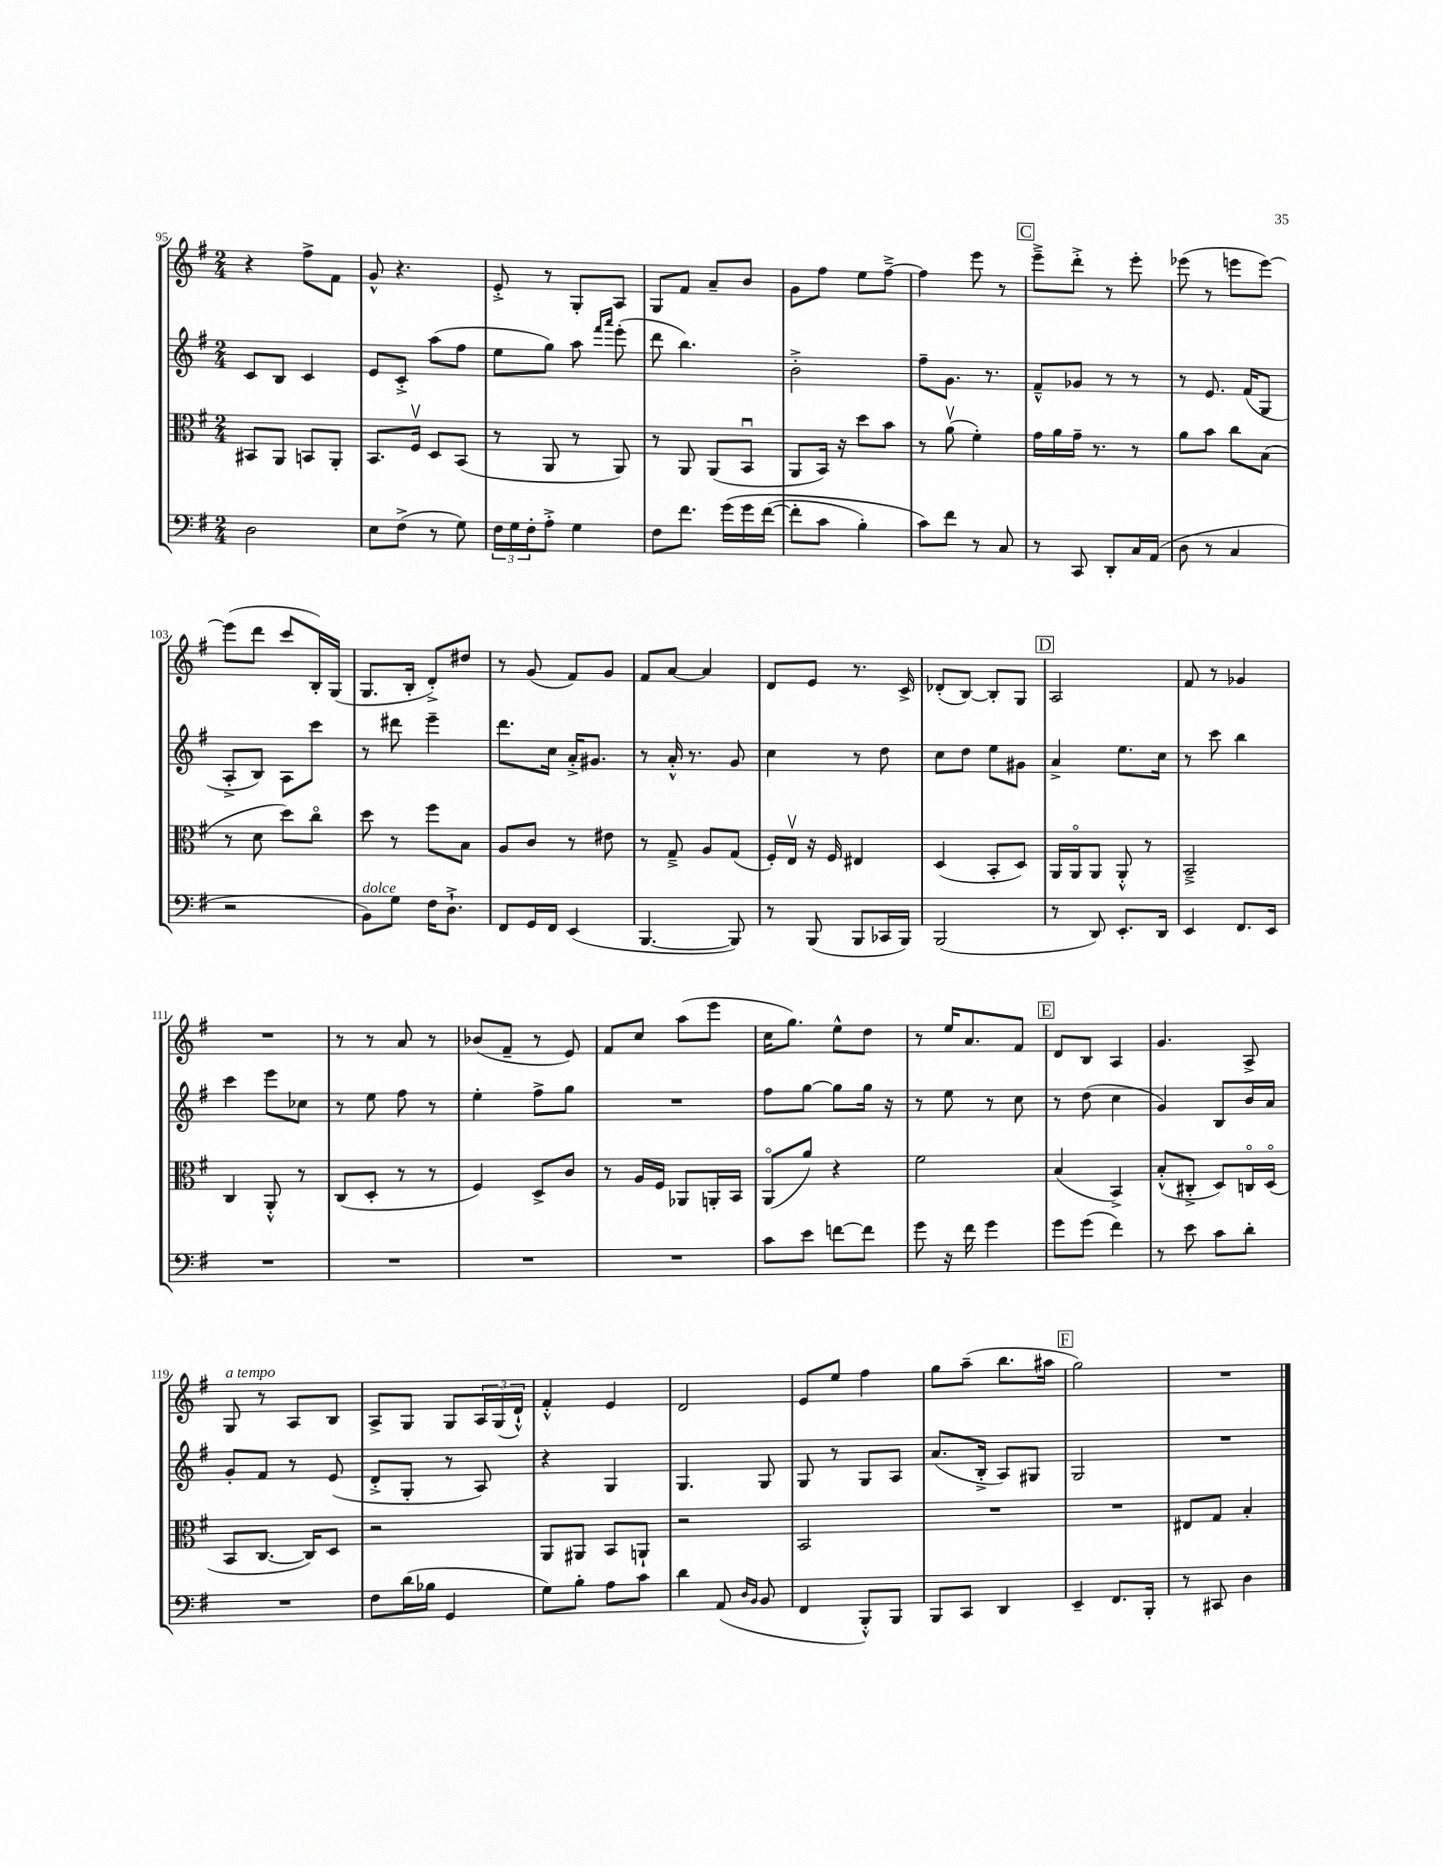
<<
\new StaffGroup <<
\new Staff = "s0" {
    \clef treble \key g \major \numericTimeSignature \time 2/4
    r4 fis''8-> fis'8 |
    g'8-^ r4. |
    e'8-.-> r8 g8-. a8 |
    g8 fis'8 a'8-- b'8 |
    g'8 fis''8 e''8 fis''8~---> |
    fis''4 e'''8 r8 |
    \mark \markup { \box "C" } e'''8---> d'''8-.-> r8 e'''8-. |
    ees'''8( r8 e'''8 e'''8~) |
    e'''8( d'''8 c'''8 b16-.) g16( |
    g8. b16-. d'8-.->) dis''8 |
    r8 g'8( fis'8) g'8 |
    fis'8 a'8~ a'4 |
    d'8 e'8 r8. c'16-> |
    des'8-.( b8~) b8-. g8 |
    \mark \markup { \box "D" } a2 |
    fis'8 r8 ges'4 |
    R2 |
    r8 r8 a'8 r8 |
    bes'8( fis'8-- r8 e'8) |
    fis'8 c''8 a''8( e'''8 |
    c''16 g''8.) e''8-^ d''8 |
    r8 e''16 a'8. fis'8 |
    \mark \markup { \box "E" } d'8 b8 a4 |
    g'4. a8-> |
    g8^\markup { \italic "a tempo" } r8 a8 b8 |
    a8-> g8 g8 \tuplet 3/2 { a16 g16( d'16-!-^) } |
    fis'4-.-^ e'4 |
    d'2 |
    e'8 e''8 fis''4 |
    g''8 a''8--( b''8. ais''16 |
    \mark \markup { \box "F" } g''2) |
    R2 \bar "|." |
}
\new Staff = "s1" {
    \clef treble \key g \major \numericTimeSignature \time 2/4
    c'8 b8 c'4 |
    e'8 c'8-.-> a''8( fis''8 |
    e''8 g''8) a''8 \grace { fis'''16 a'''16 } e'''8-.( |
    d'''8 b''4.) |
    b'2-.-> |
    fis''8-- g'8. r8. |
    \mark \markup { \box "C" } fis'8---^ ges'8 r8 r8 |
    r8 e'8. fis'16( g8 |
    a8-.-> b8) a8 c'''8 |
    r8 dis'''8 e'''4-- |
    d'''8. c''16 a'16-.-> gis'8. |
    r8 a'16-.-^ r8. g'8 |
    c''4 r8 d''8 |
    c''8 d''8 e''8 gis'8 |
    \mark \markup { \box "D" } a'4-> e''8. c''16 |
    r8 c'''8 b''4 |
    c'''4 e'''8 ces''8 |
    r8 e''8 fis''8 r8 |
    e''4-. fis''8-> g''8 |
    R2 |
    fis''8 g''8~ g''8 g''16 r16 |
    r8 e''8 r8 c''8 |
    \mark \markup { \box "E" } r8 d''8( c''4 |
    g'4) b8 b'16 a'16 |
    g'8-. fis'8 r8 e'8( |
    d'8-.-> g8-. r8 a8) |
    r4 g4 |
    g4. g8 |
    g8 r8 g8 a8 |
    a'8.( b16-.-> a8) gis8 |
    \mark \markup { \box "F" } g2 |
    R2 \bar "|." |
}
\new Staff = "s2" {
    \clef alto \key g \major \numericTimeSignature \time 2/4
    bis,8 a,8 b,8 a,8-. |
    b,8. fis16\upbow d8 b,8( |
    r8 a,8 r8 a,8) |
    r8 a,8 a,8( b,8\downbow |
    a,8 b,16) r16 d''8 b'8 |
    r8 a'8\upbow( fis'4-.) |
    \mark \markup { \box "C" } g'16 a'16 g'16-- r8. r8 |
    a'8 b'8 c''8 b8( |
    r8 d'8 d''8) c''8\flageolet |
    d''8 r8 fis''8 b8 |
    a8 c'8 r8 eis'8 |
    r8 g8---> a8 g8( |
    fis16-.) e16\upbow r16 fis16 eis4 |
    d4( b,8-. d8) |
    \mark \markup { \box "D" } a,16 a,16\flageolet a,8 a,8-.-^ r8 |
    b,2---> |
    c4 a,8-.-^ r8 |
    c8( d8-. r8 r8 |
    fis4) d8-> c'8 |
    r8 a16 fis16 aes,8 a,16-. b,16 |
    a,8\flageolet( a'8) r4 |
    fis'2 |
    \mark \markup { \box "E" } b4( b,4->) |
    b8-.-^( cis8-.-> d8) c16\flageolet d16\flageolet( |
    b,8 c8.~ c16) d8 |
    r2 |
    a,8 ais,8 b,8 a,8-! |
    r2 |
    b,2 |
    R2 |
    \mark \markup { \box "F" } R2 |
    eis8 g8 b4-. \bar "|." |
}
\new Staff = "s3" {
    \clef bass \key g \major \numericTimeSignature \time 2/4
    d2 |
    e8 fis8->( r8 g8) |
    \tuplet 3/2 { fis16 g16 fis16-. } a8-.-> g4 |
    fis8 fis'8. g'16\( g'16 fis'16~( |
    fis'8-. c'8 b4-.) |
    c'8\) fis'8 r8 c8 |
    \mark \markup { \box "C" } r8 c,8 d,8-. c16 a,16( |
    d8 r8 c4 |
    r2 |
    b,8^\markup { \italic "dolce" }) g8 fis16 d8.-!-> |
    fis,8 g,16 fis,16 e,4( |
    b,,4.~ b,,8) |
    r8 b,,8( b,,8 ces,16 b,,16) |
    b,,2( |
    \mark \markup { \box "D" } r8 d,8) e,8.-. d,16 |
    e,4 fis,8. e,16 |
    R2 |
    R2 |
    R2 |
    R2 |
    c'8 e'8 f'8~ f'8 |
    g'8 r16 fis'16 g'4 |
    \mark \markup { \box "E" } g'8 g'8( fis'4) |
    r8 e'8 c'8 d'8-. |
    R2 |
    fis8 d'16( bes16 g,4 |
    g8) b8-. a8 c'8 |
    d'4 a,8( \grace { d16 b,16 } b,8 |
    fis,4 b,,8-.-^) b,,8 |
    b,,8 c,8 d,4 |
    \mark \markup { \box "F" } e,4-- fis,8. b,,16-. |
    r8 cis,8 d4 \bar "|." |
}
>>
>>
\layout { \context { \Score currentBarNumber = #95 } }
